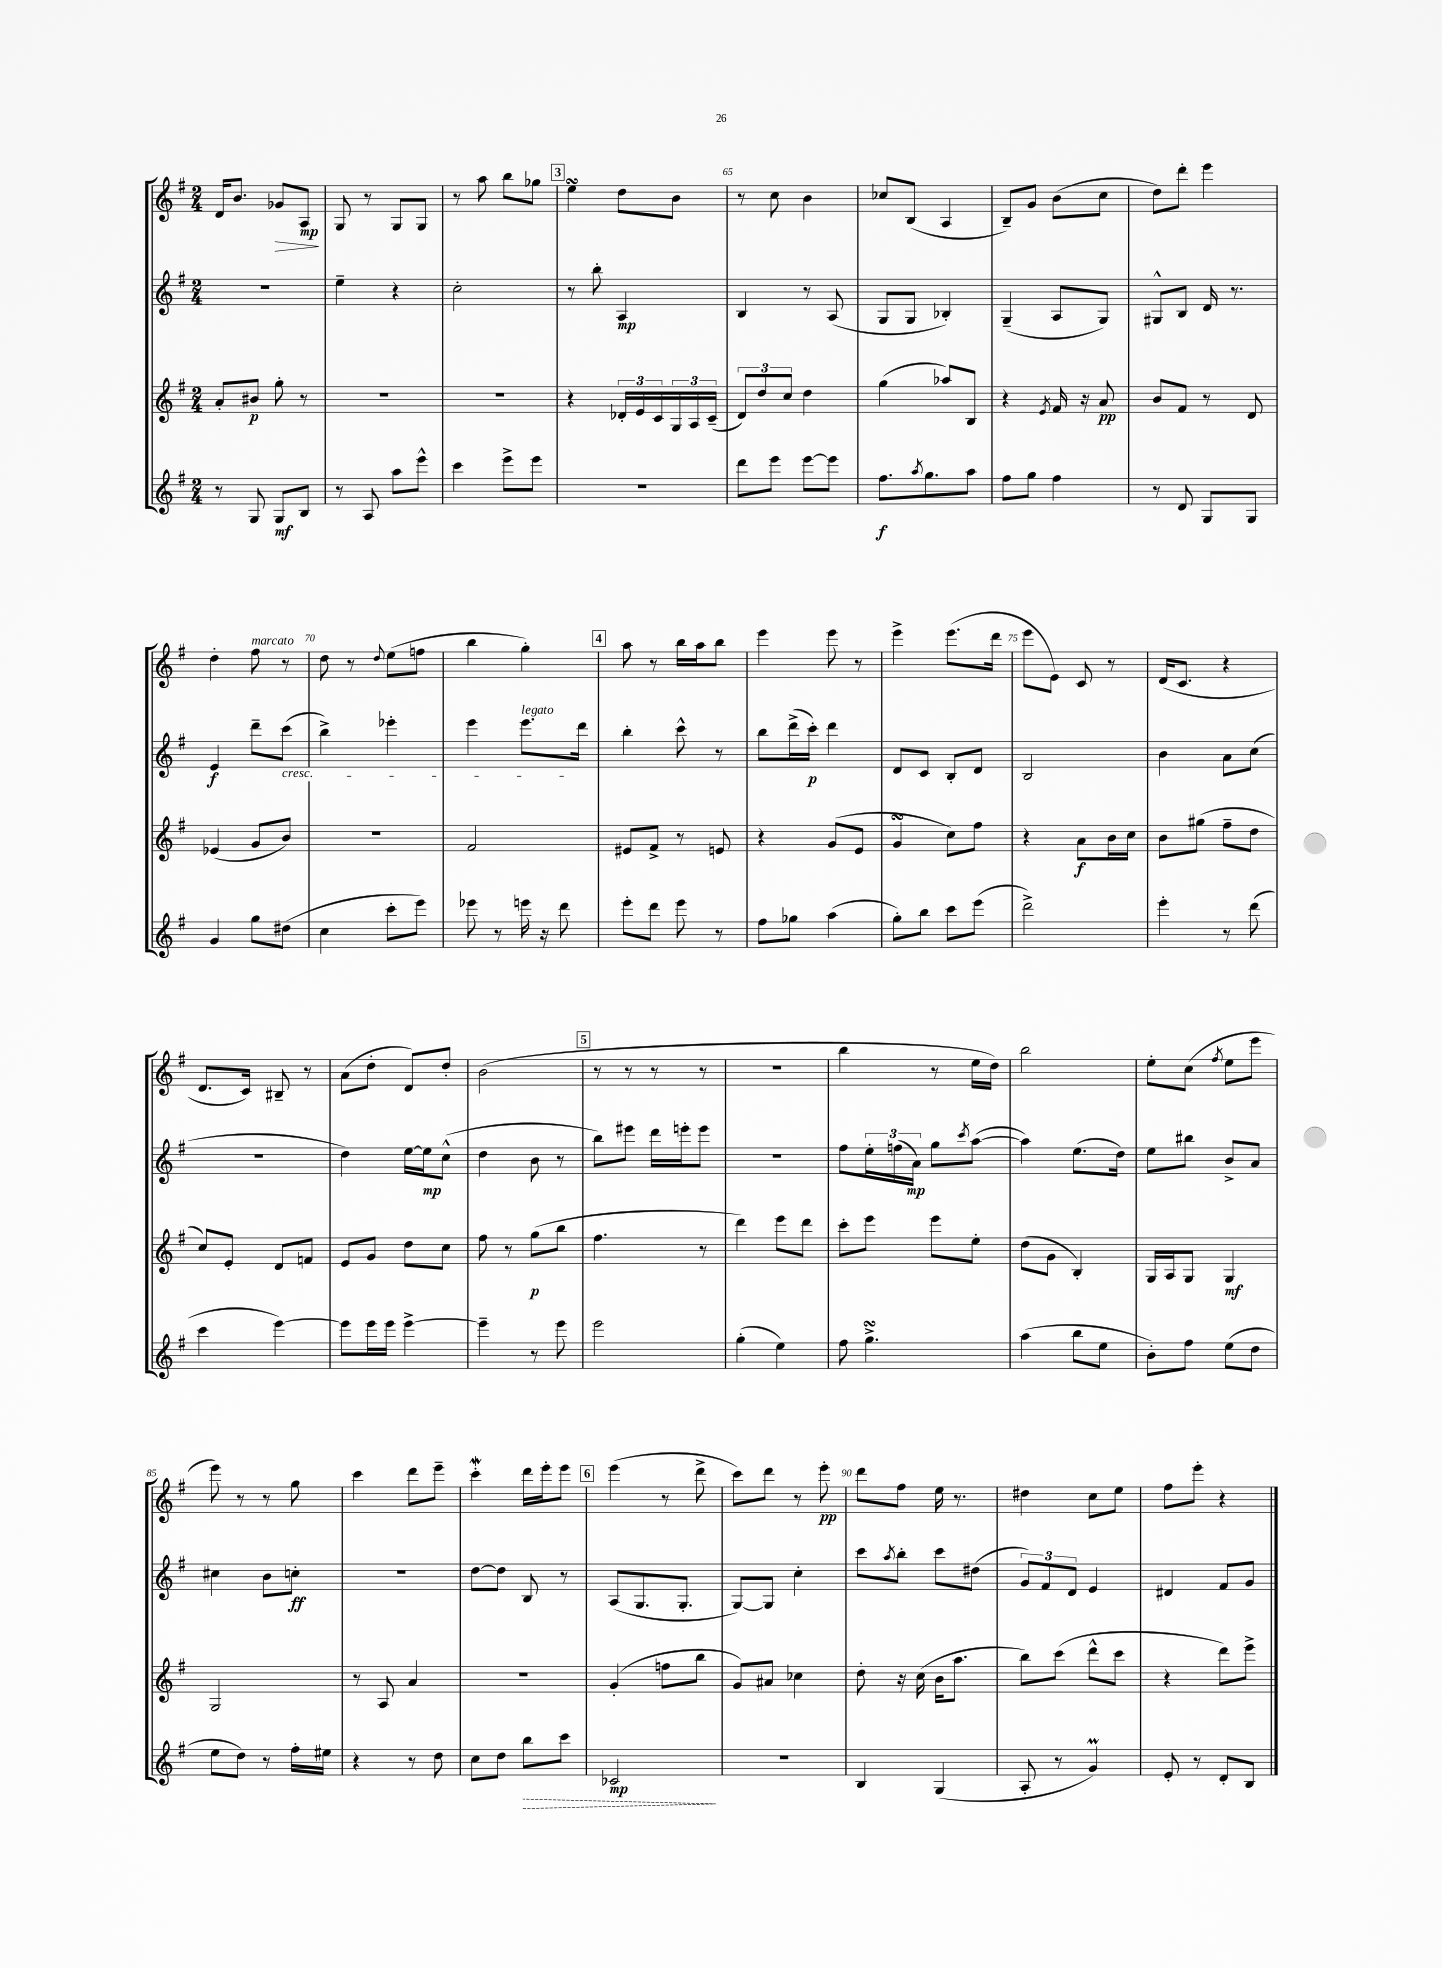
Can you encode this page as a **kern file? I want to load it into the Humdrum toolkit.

**kern	**kern	**kern	**kern
*staff4	*staff3	*staff2	*staff1
*clefG2	*clefG2	*clefG2	*clefG2
*k[f#]	*k[f#]	*k[f#]	*k[f#]
*M2/4	*M2/4	*M2/4	*M2/4
8r	8a'	2r	16d
.	.	.	8.b
8G	8b#	.	.
8G	8gg'	.	8g-
8B	8r	.	8A
=	=	=	=
8r	2r	4ee~	8G
8A	.	.	8r
8aa	.	4r	8G
8eee^^	.	.	8G
=	=	=	=
4ccc	2r	2cc'	8r
.	.	.	8aa
8eee^	.	.	8bb
8eee	.	.	8gg-
=	=	=	=
2r	4r	8r	4ee
.	.	8bb'	.
.	24d-'	4A	8dd
.	24e	.	.
.	24c	.	.
.	24G	.	8b
.	24A	.	.
.	(24c~	.	.
=	=	=	=
8ddd	12d)	4B	8r
.	12dd	.	.
8eee	.	.	8cc
.	12cc	.	.
[8eee	4dd	8r	4b
8eee]	.	(8A	.
=	=	=	=
8.ff#	(4gg	8G	8cc-
.	.	8G	(8B
8qaa	.	.	.
8.gg	.	.	.
.	8aa-)	4B-')	4A
8aa	8B	.	.
=	=	=	=
8ff#	4r	(4G~	8B~)
8gg	.	.	8g
.	8qe	.	.
4ff#	16f#	8A	(8b
.	16r	.	.
.	8a	8G)	8cc
=	=	=	=
8r	8b	8G#^^	8dd)
8d	8f#	8B	8ddd'
8G	8r	16d	4eee
.	.	8.r	.
8G	8d	.	.
=	=	=	=
4g	(4e-	4e	4dd'
8gg	8g	8ddd~	8ff#
(8dd#	8b)	(8ccc	8r
=	=	=	=
4cc	2r	4bb^)	8dd
.	.	.	8r
.	.	.	8qqdd
8ccc'	.	4eee-'	(8ee
8eee)	.	.	8ff
=	=	=	=
8eee-	2f#	4eee	4bb
8r	.	.	.
16eee	.	8.eee	4gg')
16r	.	.	.
8ddd	.	.	.
.	.	16ddd	.
=	=	=	=
8eee'	8e#	4bb'	8aa
8ddd	8f#^	.	8r
8eee	8r	8ccc^^	16bb
.	.	.	16aa
8r	8e	8r	8bb
=	=	=	=
8ff#	4r	8bb	4eee
8gg-	.	(16ddd^	.
.	.	16ccc')	.
(4aa	(8g	4ddd	8eee
.	8e	.	8r
=	=	=	=
8gg')	4g	8d	4eee^
8bb	.	8c	.
8ccc	8cc)	8B'	(8.eee
(8eee	8ff#	8d	.
.	.	.	16ddd
=	=	=	=
2ddd^)	4r	2B	8eee
.	.	.	8e)
.	8a	.	8c
.	16b	.	8r
.	16cc	.	.
=	=	=	=
4eee'	8b	4b	(16d
.	.	.	8.c
.	(8gg#	.	.
8r	8ff#~	8a	4r
(8ddd	8dd	(8cc	.
=	=	=	=
4ccc	8cc)	2r	8.d
.	8e'	.	.
.	.	.	16c)
[4eee)	8d	.	8B#~
.	8f	.	8r
=	=	=	=
8eee]	8e	4dd)	(8a
16eee	8g	.	8dd'
16eee	.	.	.
[4eee^	8dd	[16ee	8d)
.	.	16ee]	.
.	8cc	(8cc^^	8dd'
=	=	=	=
4eee~]	8ff#	4dd	(2b
.	8r	.	.
8r	(8gg	8b	.
8eee	8bb	8r	.
=	=	=	=
2eee	4.ff#	8bb)	8r
.	.	8eee#	8r
.	.	16ddd	8r
.	.	16eee'	.
.	8r	8eee	8r
=	=	=	=
(4gg'	4ddd)	2r	2r
4ee)	8eee	.	.
.	8ddd	.	.
=	=	=	=
8ff#	8ccc'	8ff#	4bb
4.gg^	8eee	24ee'	.
.	.	(24ff	.
.	.	24a)	.
.	8eee	8gg	8r
.	.	8qccc	.
.	8ee'	([8aa	16ee
.	.	.	16dd)
=	=	=	=
(4aa	(8dd	4aa])	2bb
.	8g	.	.
8bb	4B')	(8.ee	.
8ee	.	.	.
.	.	16dd)	.
=	=	=	=
8b')	16G	8ee	8ee'
.	16A	.	.
8ff#	8G	8bb#	(8cc
.	.	.	8qff#
(8ee	4G	8b^	8ee
8dd	.	8a	8eee
=	=	=	=
8ee	2G	4cc#	8eee)
8dd)	.	.	8r
8r	.	8b	8r
16ff#'	.	8cc'	8gg
16ee#	.	.	.
=	=	=	=
4r	8r	2r	4ccc
.	8A	.	.
8r	4a	.	8ddd
8dd	.	.	8eee~
=	=	=	=
8cc	2r	[8dd	4ccc'
8dd	.	8dd]	.
8bb	.	8B	16ddd
.	.	.	16eee'
8ccc	.	8r	8eee
=	=	=	=
2c-	(4g'	(8A	(4eee
.	.	8.G	.
.	8ff	.	8r
.	.	8.G'	.
.	8bb	.	8ddd^
=	=	=	=
2r	8g)	[8G)	8ccc)
.	8a#	8G]	8ddd
.	4cc-	4cc'	8r
.	.	.	8eee'
=	=	=	=
4B	8dd'	8ccc	8ddd
.	.	8qaa	.
.	16r	8bb'	8ff#
.	(16cc	.	.
(4G	16b	8ccc	16ee
.	8.aa	.	8.r
.	.	(8dd#	.
=	=	=	=
8A'	8bb)	12g)	4dd#
.	.	12f#	.
8r	(8ccc	.	.
.	.	12d	.
4g)	8ddd^^	4e	8cc
.	8ccc	.	8ee
=	=	=	=
8e'	4r	4d#	8ff#
8r	.	.	8eee'
8d'	8ddd)	8f#	4r
8B	8eee^	8g	.
==	==	==	==
*-	*-	*-	*-
